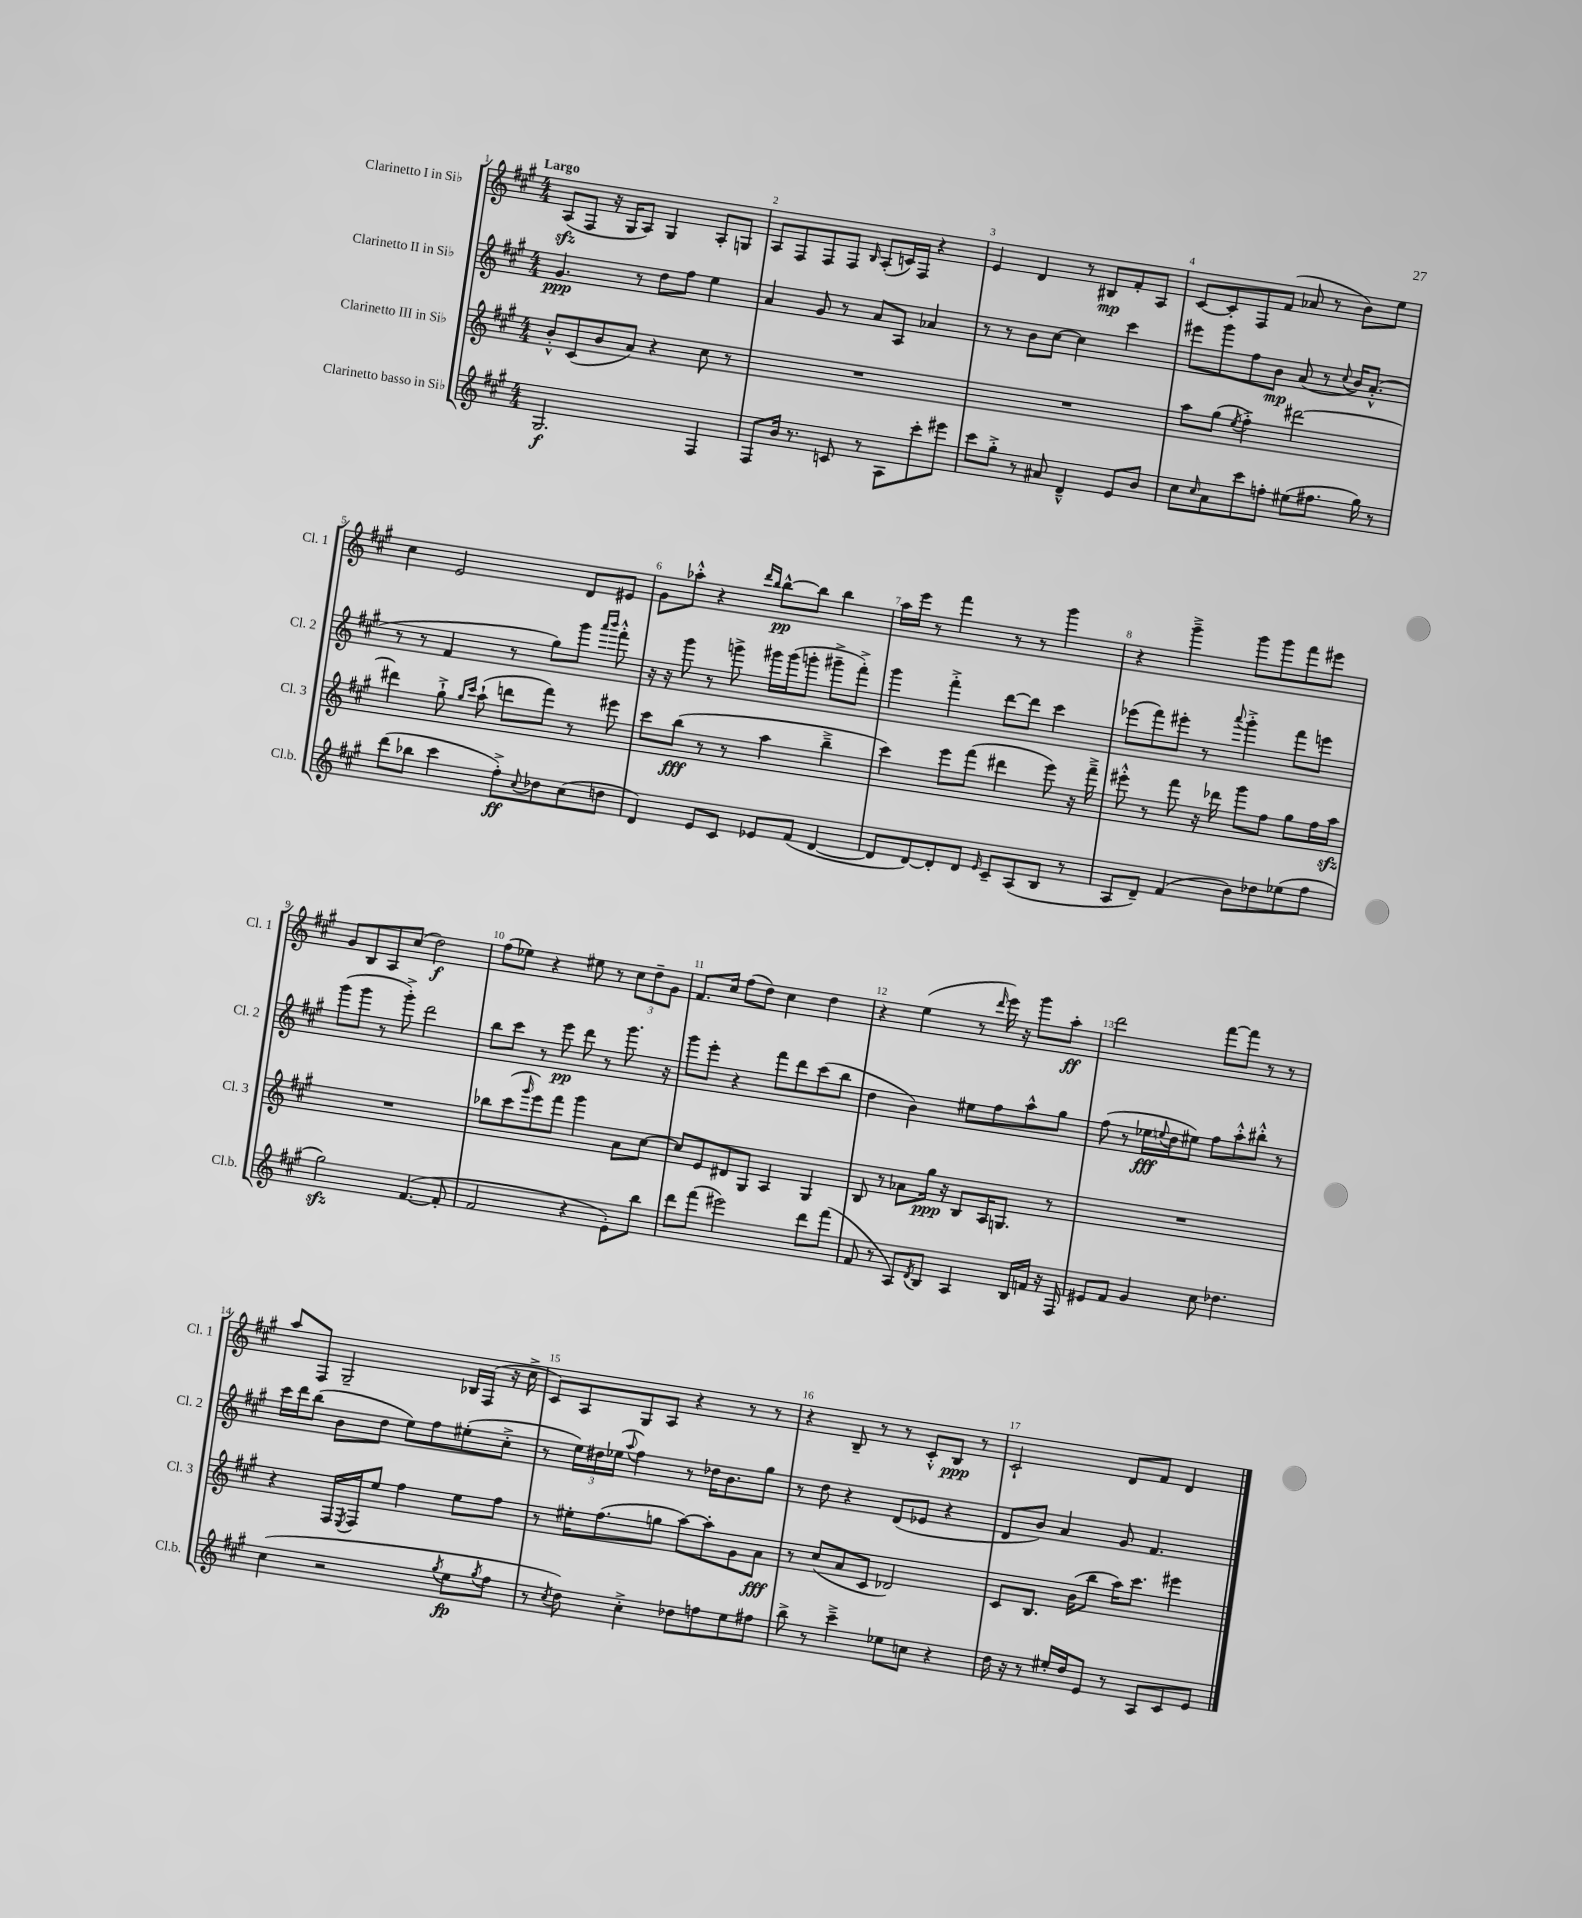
<<
\new StaffGroup <<
\new Staff = "s0" \with { instrumentName = "Clarinetto I in Sib" shortInstrumentName = "Cl. 1" } {
    \clef treble \key a \major \numericTimeSignature \time 4/4 \tempo "Largo"
    a8\sfz( fis8 r16 gis16 a8) gis4 a8-. g8 |
    a8 fis8 fis8 fis8 \grace { b16 } a8-.( c'16) fis16 r4 |
    e'4 d'4 r8 bis8\mp fis'8-. a8 |
    cis'8~ cis'8-. fis8 fis'8( aes'8 r8 b'8) e''8 |
    cis''4 e'2 d'8 eis'8 |
    gis'8 aes''8-.-^ r4 \grace { d'''16 b''16 } b''8~-^\pp b''8 b''4 |
    a''16 e'''16 r8 fis'''4 r8 r8 gis'''4 |
    r4 gis'''4---> gis'''8 gis'''8 fis'''8 eis'''8 |
    gis'8 b8 a8 cis''8( d''2\f) |
    fis''8( ees''8) r4 eis''8 r8 \tuplet 3/2 { cis''8 d''8-- gis'8 } |
    fis'8. cis''16 fis''8( d''8) cis''4 d''4 |
    r4 e''4( r8 \grace { d'''16 } e'''16) r16 gis'''8 a''8-.\ff |
    d'''2 fis'''8~ fis'''8 r8 r8 |
    a''8 fis8 gis2-- bes16 fis16( r16 cis''16-> |
    cis'8) a8 gis8 a8 r4 r8 r8 |
    r4 b8-- r8 r8 cis'8-.-^ b8\ppp r8 |
    cis'2-! d'8 fis'8 d'4 \bar "|." |
}
\new Staff = "s1" \with { instrumentName = "Clarinetto II in Sib" shortInstrumentName = "Cl. 2" } {
    \clef treble \key a \major \numericTimeSignature \time 4/4
    gis'4.\ppp r8 d''8 fis''8 e''4 |
    a'4 gis'8 r8 a'8 a8 aes'4 |
    r8 r8 b'8 cis''8~ cis''4 cis'''4 |
    eis'''8 gis'''8 fis''8 b'8\mp a'8( r8 \appoggiatura { cis''8 } b'16) a'8.-.-^( |
    r8 r8 fis'4 r8 gis''8) gis'''8 \grace { a'''16 b'''16 } fis'''8-.-^ |
    r16 r16 gis'''8 r8 g'''8-> gis'''16 gis'''16( g'''8-. gis'''8---> fis'''8-.->) |
    gis'''4 fis'''4-.-> d'''8~ d'''8 cis'''4 |
    ees'''8( fis'''8) eis'''8-. r8 \appoggiatura { a'''8 } gis'''4-.-> fis'''8 e'''8 |
    gis'''8( gis'''8 r8 gis'''8-.->) d'''2 |
    b''8 cis'''8 r8 e'''8\pp d'''8 r8 gis'''8. r16 |
    gis'''8 e'''8-. r4 fis'''8 d'''8 cis'''8( b''8 |
    d''4 b'4) eis''8 fis''8 a''8-^ gis''8 |
    fis''8( r8 ees''16\fff \appoggiatura { e''8 } d''16 eis''8) fis''8 a''8-.-^ bis''8-.-^ r8 |
    cis'''16 d'''16 b''8( b'8 d''8 e''8) fis''8 eis''8-.( cis''8-.-> |
    r8 \tuplet 3/2 { e''16) dis''16 ees''16( } \appoggiatura { a''8 } fis''4) r8 des''16 b'8. gis''8 |
    r8 d''8 r4 d'8( ees'8 r4 |
    d'8 b'8) a'4 gis'8 fis'4. \bar "|." |
}
\new Staff = "s2" \with { instrumentName = "Clarinetto III in Sib" shortInstrumentName = "Cl. 3" } {
    \clef treble \key a \major \numericTimeSignature \time 4/4
    b'8-.-^ cis'8( b'8 a'8) r4 cis''8 r8 |
    R1 |
    R1 |
    a''8 gis''8( \acciaccatura { e''8 } fis''4-.->) dis'''2~ |
    dis'''4 gis''8-!-> \grace { gis''16 cis'''16 } a''8-!( d'''8 fis'''8) r8 eis'''8 |
    cis'''8 b''8\fff( r8 r8 a''4 b''4---> |
    cis'''4) e'''8 fis'''8( dis'''4 e'''8) r16 fis'''16---> |
    eis'''8-.-^ r8 fis'''8 r16 des'''16 gis'''8 fis''8 gis''8 fis''16 a''16\sfz |
    R1 |
    bes''8 cis'''8( \grace { gis'''16 } e'''8) fis'''8 gis'''4 a'8 cis''8~ |
    cis''8 e'8 dis'8 gis8 a4 gis4 |
    b8 r8 aes'8 gis''16\ppp r16 b8 a16 g8. r8 |
    R1 |
    r4 fis16 \acciaccatura { e8 } fis16 e''8 fis''4 e''8 fis''8 |
    r8 eis''16-. fis''8.( g''8 a''8~) a''8-. gis'8 a'8\fff |
    r8 cis''8( a'8 cis'8 des'2) |
    cis'8 b8. b'16( b''8 a''16) cis'''8. eis'''4 \bar "|." |
}
\new Staff = "s3" \with { instrumentName = "Clarinetto basso in Sib" shortInstrumentName = "Cl.b." } {
    \clef treble \key a \major \numericTimeSignature \time 4/4
    gis2.\f fis4 |
    fis8 b'16 r8. c'8 r8 a8 cis'''8-. eis'''8 |
    cis'''8 gis''8-.-> r8 ais'8 d'4---^ e'8 b'8 |
    cis''8 \grace { cis''16 } a'8 cis'''8 f''8-. eis''8( fis''8. gis''16) r8 |
    d'''8( bes''8 cis'''4 fis''8-.->\ff) \appoggiatura { cis''8 } des''8 cis''8( d''8 |
    d'4) e'8 cis'8 ees'8 fis'8( d'4~ |
    d'8 d'8~) d'8-. d'8 \grace { e'16 } cis'8-- a8( b8 r8 |
    a8 d'8--) fis'4( b'8) des''8 ees''8( fis''8 |
    gis''2\sfz) fis'4.~( fis'8-. |
    fis'2 r4 e'8-.) b''8 |
    d'''8 fis'''8( eis'''2) d'''8 fis'''8( |
    fis'8 r8 a8) \acciaccatura { d'8 } b8 a4 b16 f'16 r16 fis16 |
    eis'8 fis'8 gis'4 cis''8 des''4. |
    cis''4( r2 \acciaccatura { gis''8 } e''8\fp \acciaccatura { gis''8 } fis''8 |
    r8 \acciaccatura { cis''8 } d''8) cis''4-.-> des''8 f''8 e''8 fis''8 |
    b''8-> r8 cis'''4---> ees''8 c''8 r4 |
    d''16 r16 r8 eis''16-. d''16 e'8 r8 a8 cis'8 e'8 \bar "|." |
}
>>
>>
\layout { \context { \Score \override BarNumber.break-visibility = ##(#f #t #t) barNumberVisibility = #all-bar-numbers-visible } }
